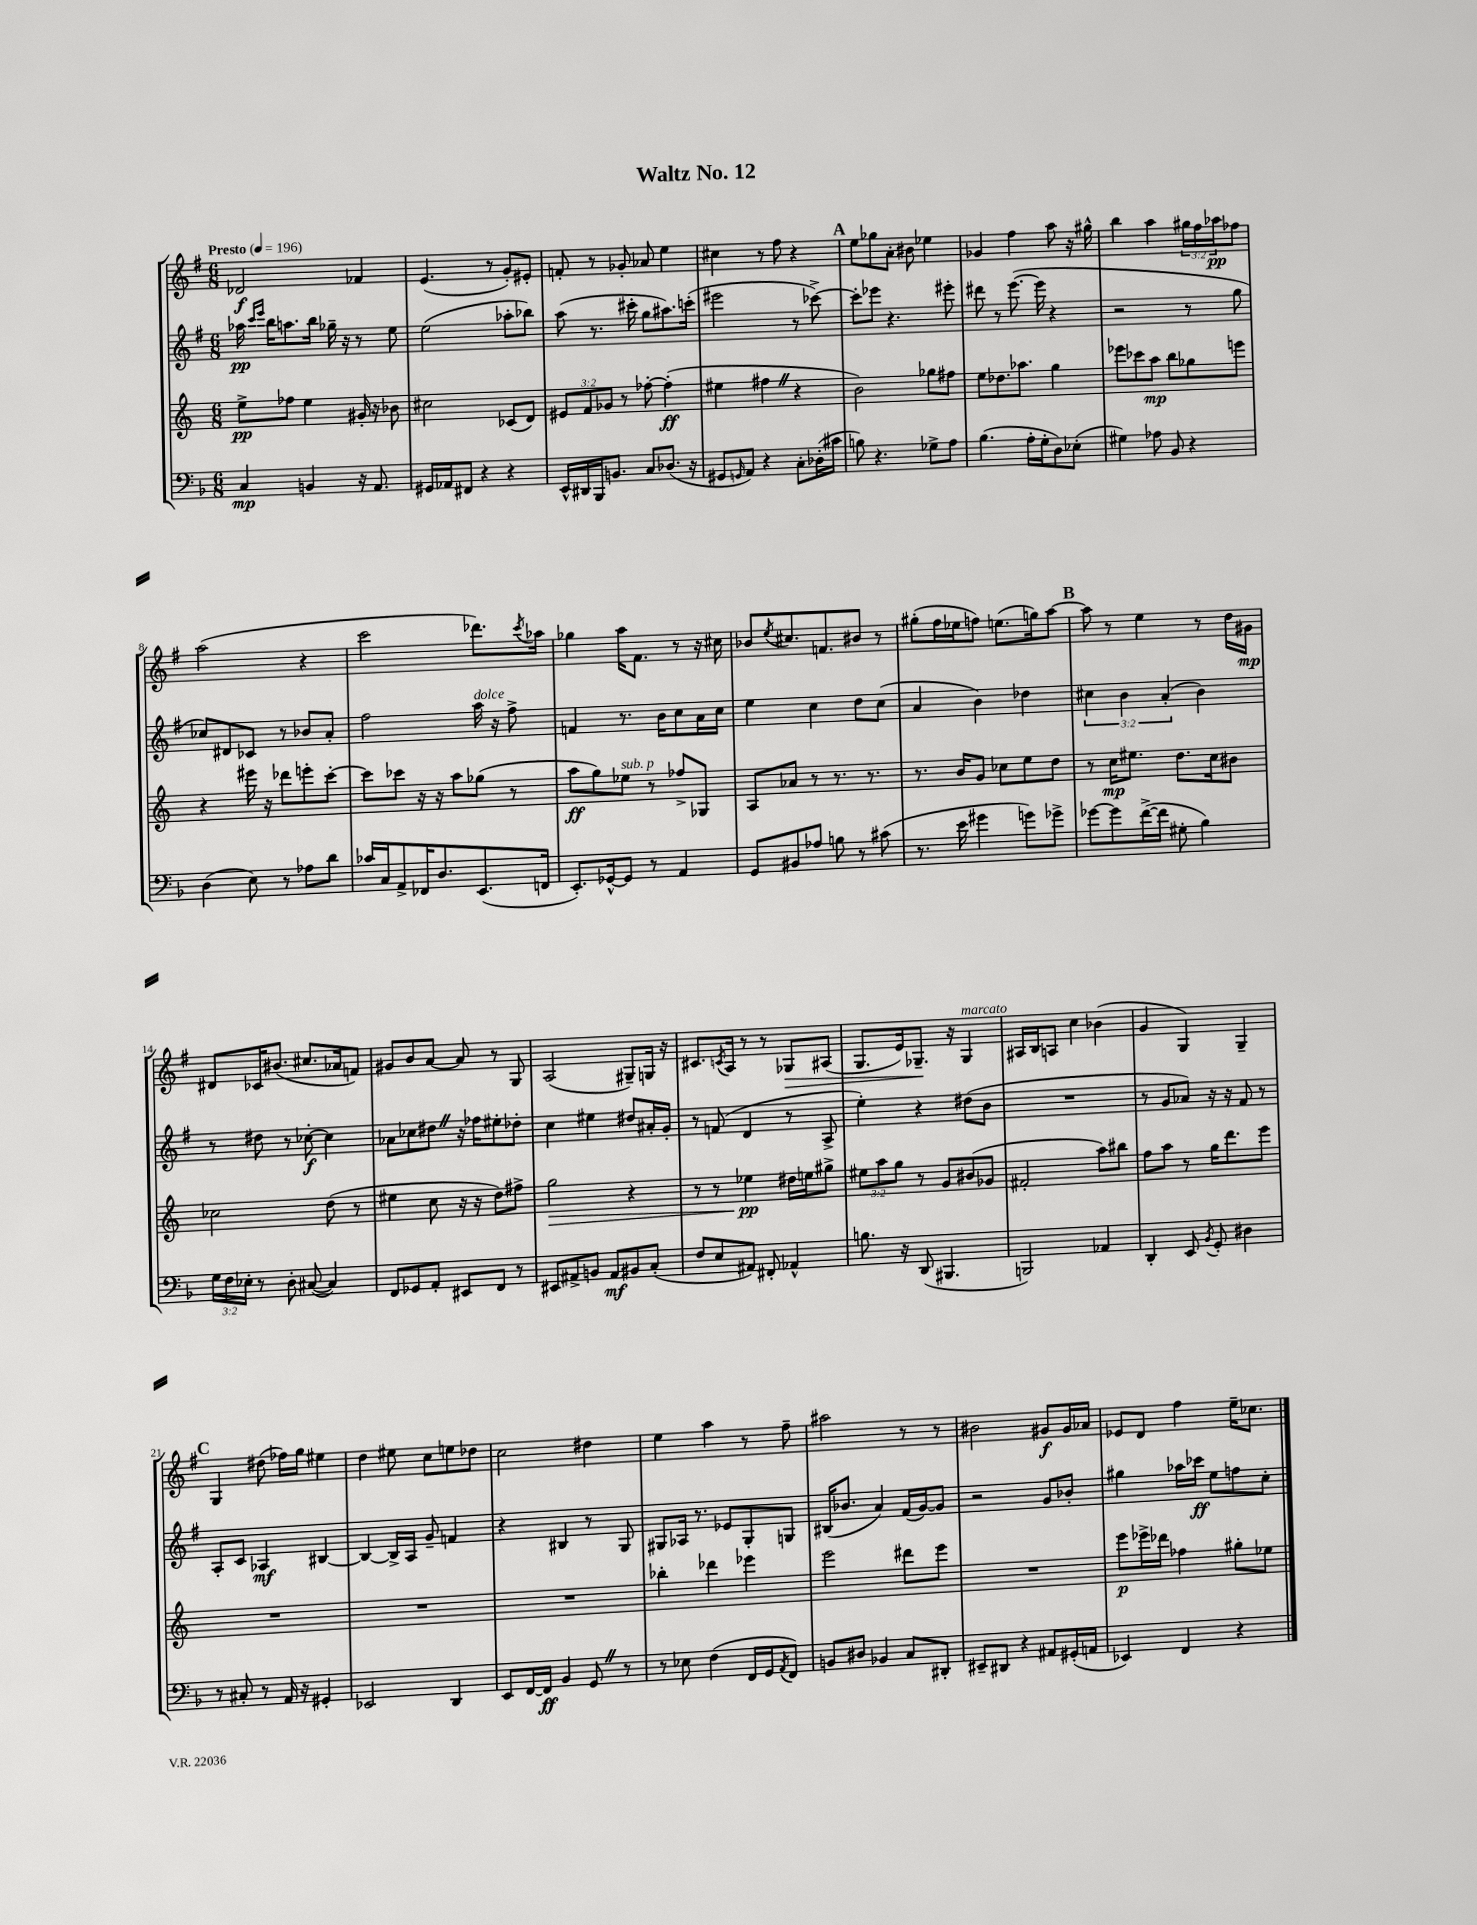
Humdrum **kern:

**kern	**dynam	**kern	**dynam	**kern	**dynam	**kern	**dynam
*part4	*part4	*part3	*part3	*part2	*part2	*part1	*part1
*staff4	*staff4	*staff3	*staff3	*staff2	*staff2	*staff1	*staff1
*clefF4	*	*clefG2	*	*clefG2	*	*clefG2	*
*k[b-]	*	*k[]	*	*k[f#]	*	*k[f#]	*
*M6/8	*	*M6/8	*	*M6/8	*	*M6/8	*
*MM196	*	*MM196	*	*MM196	*	*MM196	*
=1	=1	=1	=1	=1	=1	=1	=1
!	!	!	!	!	!	!LO:TX:a:B:t=Presto	!
4C/	mp	8ee^\L	pp	16aa-X\	pp	2d-X/	f
.	.	.	.	16qqccc/LL	.	.	.
.	.	.	.	16qqeee/JJ	.	.	.
.	.	.	.	16bb\KL	.	.	.
.	.	8ff-X\J	.	8.aan\	.	.	.
4BBn/	.	4ee\	.	.	.	.	.
.	.	.	.	16bb\Jk	.	.	.
.	.	.	.	16gg-X~\	.	.	.
.	.	.	.	16r	.	.	.
16r	.	16g#X'/	.	8r	.	4f-X/	.
8.AA/	.	16r	.	.	.	.	.
.	.	8b-X\	.	8ee\	.	.	.
=2	=2	=2	=2	=2	=2	=2	=2
16GG#X/LL	.	2cc#X\	.	(2ee\	.	(4.e/	.
16AA-X/J	.	.	.	.	.	.	.
8FF#X/J	.	.	.	.	.	.	.
4r	.	.	.	.	.	.	.
.	.	.	.	.	.	8r	.
4r	.	(8c-X/L	.	8aa-X'\L	.	8g'/L)	.
.	.	8d/J)	.	8bb-X\J)	.	8e#X'/J	.
=3	=3	=3	=3	=3	=3	=3	=3
16EE^^/LL	.	12e#X/L	.	(8aa\	.	8fn'/	.
16DD#X/	.	.	.	.	.	.	.
.	.	12f/	.	.	.	.	.
16BBB-/J	.	.	.	8.r	.	8r	.
.	.	12g-X/J	.	.	.	.	.
8.BBn/J	.	.	.	.	.	.	.
.	.	8r	.	.	.	8g-X'/	.
.	.	.	.	16ccc#X'\	.	.	.
8C/L	.	[8ff-X'\	.	8gg\L	.	8a-X/	.
(8.D-X/J	.	(4ff-'\]	ff	8.aa#X\)	.	4ee\	.
16r	.	.	.	(16cccn'\Jk	.	.	.
=4	=4	=4	=4	=4	=4	=4	=4
8GG#X/L	.	4ee#X\	.	2eee#X\	.	4cc#X\	.
16qqGGn/	.	.	.	.	.	.	.
8AA/J)	.	.	.	.	.	.	.
4r	.	4ff#XZ\	.	.	.	8r	.
.	.	.	.	.	.	8ff#\	.
8C'\L	.	4r	.	8r	.	4r	.
(16D-X'\L	.	.	.	[8ccc-X^\)	.	.	.
16c#X\JJ	.	.	.	.	.	.	.
!!LO:REH:place=s1:t=A
=5	=5	=5	=5	=5	=5	=5	=5
8Bn\)	.	2b\)	.	8ccc-'\L]	.	8ee\L	.
4.r	.	.	.	8eee-X\J	.	8gg-X\	.
.	.	.	.	4.r	.	8a'\J	.
.	.	.	.	.	.	8b#X\	.
8G-X^\L	.	8gg-X\L	.	.	.	4ee-X\	.
8A\J	.	8ff#X\J	.	8eee#X'\	.	.	.
=6	=6	=6	=6	=6	=6	=6	=6
(4.B-\	.	8ee\L	.	8ddd#X\	.	4g-X/	.
.	.	8.dd-X\	.	8r	.	.	.
.	.	.	.	([8.eee\	.	4ff#\	.
.	.	8.aa-X\J	.	.	.	.	.
16A'\LL	.	.	.	.	.	.	.
16G'\J	.	.	.	16eee\]	.	.	.
8D\)	.	4gg\	.	4r	.	8aa\	.
(8E-X'\J	.	.	.	.	.	16r	.
.	.	.	.	.	.	16gg#X^^\	.
=7	=7	=7	=7	=7	=7	=7	=7
4G#X\)	.	8eee-X\L	.	2r	.	4bb\	.
.	.	8ccc-X\	.	.	.	.	.
8A-X\	.	8aa\J	mp	.	.	4aa\	.
8BB-/	.	8bb\L	.	.	.	.	.
4r	.	8gg-X\	.	8r	.	24gg#X\LL	.
.	.	.	.	.	.	24ff#\	.
.	.	.	.	.	.	24aa-X\J	pp
.	.	8eeen\J	.	8gg\	.	8ff-X\J	.
!!LO:LB:g=z
=8	=8	=8	=8	=8	=8	=8	=8
(4D\	.	4r	.	8cc-X/L)	.	(2aa\	.
.	.	.	.	8d#X/	.	.	.
8E\)	.	16eee#X\	.	8c-X/J	.	.	.
.	.	16r	.	.	.	.	.
8r	.	8ddd-X\L	.	8r	.	.	.
8A-X\L	.	8eeen'\	.	8b-X/L	.	4r	.
8d\J	.	[8ccc'\J	.	8a'/J	.	.	.
=9	=9	=9	=9	=9	=9	=9	=9
16c-X/LL	.	8ccc\L]	.	2ff#\	.	2ccc\	.
16C/J	.	.	.	.	.	.	.
8AA^/	.	8ccc-X\J	.	.	.	.	.
16FF-X/K	.	16r	.	.	.	.	.
8.D/	.	16r	.	.	.	.	.
.	.	8aa\L	.	.	.	.	.
!	!	!	!	!LO:TX:a:i:t=dolce	!	!	!
(8.EE/	.	(8gg-X\J	.	16aa\	.	8.ddd-X\L)	.
.	.	.	.	16r	.	.	.
.	.	8r	.	8ff#^\	.	.	.
.	.	.	.	.	.	8qccc/	.
16FFn/Jk	.	.	.	.	.	16aa-X\Jk	.
=10	=10	=10	=10	=10	=10	=10	=10
8.EE'/L)	.	8aa\L	ff	4fn/	.	4gg-X\	.
.	.	8gg\)	.	.	.	.	.
[16GG-X^^/k	.	.	.	.	.	.	.
!	!	!LO:TX:a:i:t=sub. p	!	!	!	!	!
8GG-/J]	.	8ee-X\J	.	8.r	.	16aa\KL	.
.	.	.	.	.	.	8.f#\J	.
8r	.	8r	.	.	.	.	.
.	.	.	.	16b\KL	.	.	.
4AA/	.	8ff-X^/L	.	8cc\	.	8r	.
.	.	8G-X/J	.	16a\L	.	16r	.
.	.	.	.	16cc\JJ	.	16cc#X\	.
=11	=11	=11	=11	=11	=11	=11	=11
8GG/L	.	8A/L	.	4ee\	.	8b-X/L	.
.	.	.	.	.	.	8qee/	.
8BB#X/	.	8a-X/J	.	.	.	8.cc#X/	.
8A-X/J	.	8r	.	4cc\	.	.	.
.	.	.	.	.	.	8.fn/	.
8Bn\	.	8.r	.	.	.	.	.
8r	.	.	.	8dd\L	.	8b#X/J	.
.	.	8.r	.	.	.	.	.
(8c#X\	.	.	.	(8cc\J	.	8r	.
=12	=12	=12	=12	=12	=12	=12	=12
8.r	.	8.r	.	4a/	.	(8gg#X'\L	.
.	.	.	.	.	.	16ff#\L	.
16e\	.	16b/KL	.	.	.	16ee-X\J	.
4g#X\	.	8g/J	.	4b\)	.	8ffn\J)	.
.	.	8cc-X\L	.	.	.	(8.een\L	.
8gn\L)	.	8ee\	.	4dd-X\	.	.	.
.	.	.	.	.	.	16ggn\k)	.
8g-X^\J	.	8dd\J	.	.	.	[8aa\J	.
!!LO:REH:place=s1:t=B
=13	=13	=13	=13	=13	=13	=13	=13
[8g-X\L	.	8r	.	6cc#X\	.	8aa\]	.
8g-\]	.	16cc\KL	mp	.	.	8r	.
.	.	.	.	6b\	.	.	.
.	.	8.ee#X\J	.	.	.	.	.
([16f^\L	.	.	.	.	.	4ee\	.
16f\JJ]	.	.	.	.	.	.	.
.	.	.	.	(6a'/	.	.	.
8G#X'\	.	8.dd\L	.	.	.	.	.
4B-\)	.	.	.	4b\)	.	8r	.
.	.	16cc\k	.	.	.	.	.
.	.	8b#X\J	.	.	.	16dd\LL	.
.	.	.	.	.	.	16g#X\JJ	mp
!!LO:LB:g=z
=14	=14	=14	=14	=14	=14	=14	=14
24G\LL	.	2cc-X\	.	8r	.	8d#X/L	.
24F\	.	.	.	.	.	.	.
24E-X'\JJ	.	.	.	.	.	.	.
8r	.	.	.	8dd#X\	.	16c-X/K	.
.	.	.	.	.	.	(8.b#X/J	.
8D'\	.	.	.	8r	.	.	.
([8C#X/	.	.	.	[8cc-X'\	f	8.cc#X/L	.
4C#/])	.	(8dd\	.	4cc-\]	.	.	.
.	.	.	.	.	.	16a-X/k	.
.	.	8r	.	.	.	8fn/J)	.
=15	=15	=15	=15	=15	=15	=15	=15
8FF/L	.	4ee#X\	.	8a-X\L	.	8g#X/L	.
8GG-X/	.	.	.	8cc-X\	.	8b/	.
8AA'/J	.	8cc\	.	8dd#XZ\J	.	[8a/J	.
8EE#X/L	.	16r	.	16r	.	8a/]	.
.	.	16r	.	16ff-X\KL	.	.	.
8FF/J	.	8dd\L)	.	8ee#X'\	.	8r	.
8r	.	8ff#X^\J	.	8dd-X'\J	.	8G/	.
=16	=16	=16	=16	=16	=16	=16	=16
!	!	!	!LO:HP:b	!	!	!	!
8EE#X/L	.	2gg\	>	4cc\	.	(2A/	.
8AA#X^/	.	.	.	.	.	.	.
8BBn/J	.	.	.	4ee#X\	.	.	.
8AA#/L	mf	.	.	.	.	.	.
8BB#X/	.	4r	.	8dd#X/L	.	8G#X~/L)	.
(8C'/J	.	.	.	16a#X'/L	.	16Gn/Jk	.
.	.	.	.	16g'/JJ	.	16r	.
=17	=17	=17	=17	=17	=17	=17	=17
8F/L	.	8r	.	8r	.	8.c#X/L	.
8E/	.	8r	.	(8fn/	.	.	.
.	.	.	.	.	.	8qcn/	.
.	.	.	.	.	.	16A/Jk	.
8AA#X/J)	.	4ee-X\	pp	4d/	.	8r	.
8FF#X'/	.	.	.	.	.	8r	.
!	!	!	!	!	!	!	!LO:HP:b
4AA-X^^/	.	16dd#X\LL	]	8r	.	8G-X/L	>
.	.	16een\J	.	.	.	.	.
.	.	8gg#X^\J	.	8A^/	.	(8A#X/J	.
=18	=18	=18	=18	=18	=18	=18	=18
8.Bn\	.	12ee#X\L	.	4ee'\)	.	8.G/L	.
.	.	12aa\	.	.	.	.	.
.	.	12gg\J	.	.	.	.	.
16r	.	.	.	.	.	16e/k)	.
(8DD/	.	8r	.	4r	.	8.G-X~/J	.
4.BBB#X/	.	8g/L	.	.	.	.	.
.	.	.	.	.	.	16r	]
!	!	!	!	!	!	!LO:TX:a:i:t=marcato	!
.	.	(8b#X/	.	(8dd#X\L	.	4G-/	.
.	.	8g-X/J	.	8b\J	.	.	.
=19	=19	=19	=19	=19	=19	=19	=19
2BBBn/)	.	2f#X'/	.	2.r	.	16A#X/LL	.
.	.	.	.	.	.	16B/J	.
.	.	.	.	.	.	8An/J	.
.	.	.	.	.	.	4cc\	.
4AA-X/	.	8aa\L)	.	.	.	(4b-X\	.
.	.	8bb#X\J	.	.	.	.	.
=20	=20	=20	=20	=20	=20	=20	=20
4DD'/	.	8ff\L	.	8r	.	4g/	.
.	.	8aa\J	.	8g/L	.	.	.
8EE/	.	8r	.	8a-X/J)	.	4G/)	.
8qBB-/	.	.	.	.	.	.	.
8GG'/	.	16gg\KL	.	16r	.	.	.
.	.	8.ddd\	.	16r	.	.	.
4D#X\	.	.	.	8f#/	.	4G~/	.
.	.	8eee\J	.	8r	.	.	.
!!LO:LB:g=z
!!LO:REH:place=s1:t=C
=21	=21	=21	=21	=21	=21	=21	=21
8r	.	2.r	.	8A'/L	.	4G/	.
8C#X'/	.	.	.	8c/J	.	.	.
8r	.	.	.	4A-X/	mf	(8dd#X\	.
16AA/	.	.	.	.	.	16ff-X\LL)	.
16r	.	.	.	.	.	16gg\JJ	.
4GG#X'/	.	.	.	[4B#X/	.	4ee#X\	.
=22	=22	=22	=22	=22	=22	=22	=22
2EE-X/	.	2.r	.	4B#/_	.	4dd\	.
.	.	.	.	16B#^/LL]	.	8ee#X\	.
.	.	.	.	16A/JJ	.	.	.
.	.	.	.	8g~/	.	8cc\L	.
4DD/	.	.	.	4fn/	.	8een\	.
.	.	.	.	.	.	8dd-X\J	.
=23	=23	=23	=23	=23	=23	=23	=23
8EE/L	.	2.r	.	4r	.	2cc\	.
[16FF/L	.	.	.	.	.	.	.
16FF/JJ]	ff	.	.	.	.	.	.
4BB-/	.	.	.	4B#X/	.	.	.
8GGZ/	.	.	.	8r	.	4dd#X\	.
8r	.	.	.	8G/	.	.	.
=24	=24	=24	=24	=24	=24	=24	=24
8r	.	4bb-X'\	.	8G#X/L	.	4ee\	.
8E-X\	.	.	.	16A-X/Jk	.	.	.
.	.	.	.	8.r	.	.	.
(4F\	.	4ddd-X\	.	.	.	4aa\	.
.	.	.	.	8e-X/L	.	.	.
16FF/LL	.	4eee-X\	.	8G#'/	.	8r	.
16GG/J	.	.	.	.	.	.	.
8qAA/	.	.	.	.	.	.	.
8FF/J)	.	.	.	8Gn/J	.	8ff#~\	.
=25	=25	=25	=25	=25	=25	=25	=25
8BBn/L	.	2eee\	.	(16B#X/KL	.	2aa#X\	.
.	.	.	.	8.b-X/J	.	.	.
8D#X/J	.	.	.	.	.	.	.
4BB-X/	.	.	.	4a/)	.	.	.
8C/L	.	8ddd#X\L	.	(16f#/LL	.	8r	.
.	.	.	.	[16g/J)	.	.	.
8DD#X'/J	.	8eee\J	.	8g/J]	.	8r	.
=26	=26	=26	=26	=26	=26	=26	=26
8EE#X~/L	.	2.r	.	2r	.	2b#X\	.
8DD#X/J	.	.	.	.	.	.	.
4r	.	.	.	.	.	.	.
8AA#X/L	.	.	.	8g/L	.	8g#X/L	f
(16GG#X'/L	.	.	.	8b-X'/J	.	16g#/L	.
16AAn/JJ	.	.	.	.	.	16a-X/JJ	.
=27	=27	=27	=27	=27	=27	=27	=27
4EE-X/)	.	8eee\L	p	4gg#X\	.	8e-X/L	.
.	.	16eee-X^\L	.	.	.	8d/J	.
.	.	16ddd-X\JJ	.	.	.	.	.
4FF/	.	4ff-X\	.	16aa-X\LL	.	4ff#\	.
.	.	.	.	16ccc-X\JJ	ff	.	.
.	.	.	.	8ee\L	.	.	.
4r	.	8gg#X'\L	.	8ffn\	.	16ee~\KL	.
.	.	.	.	.	.	8.cc-X\J	.
.	.	8ee-X\J	.	8cc'\J	.	.	.
==	==	==	==	==	==	==	==
*-	*-	*-	*-	*-	*-	*-	*-
